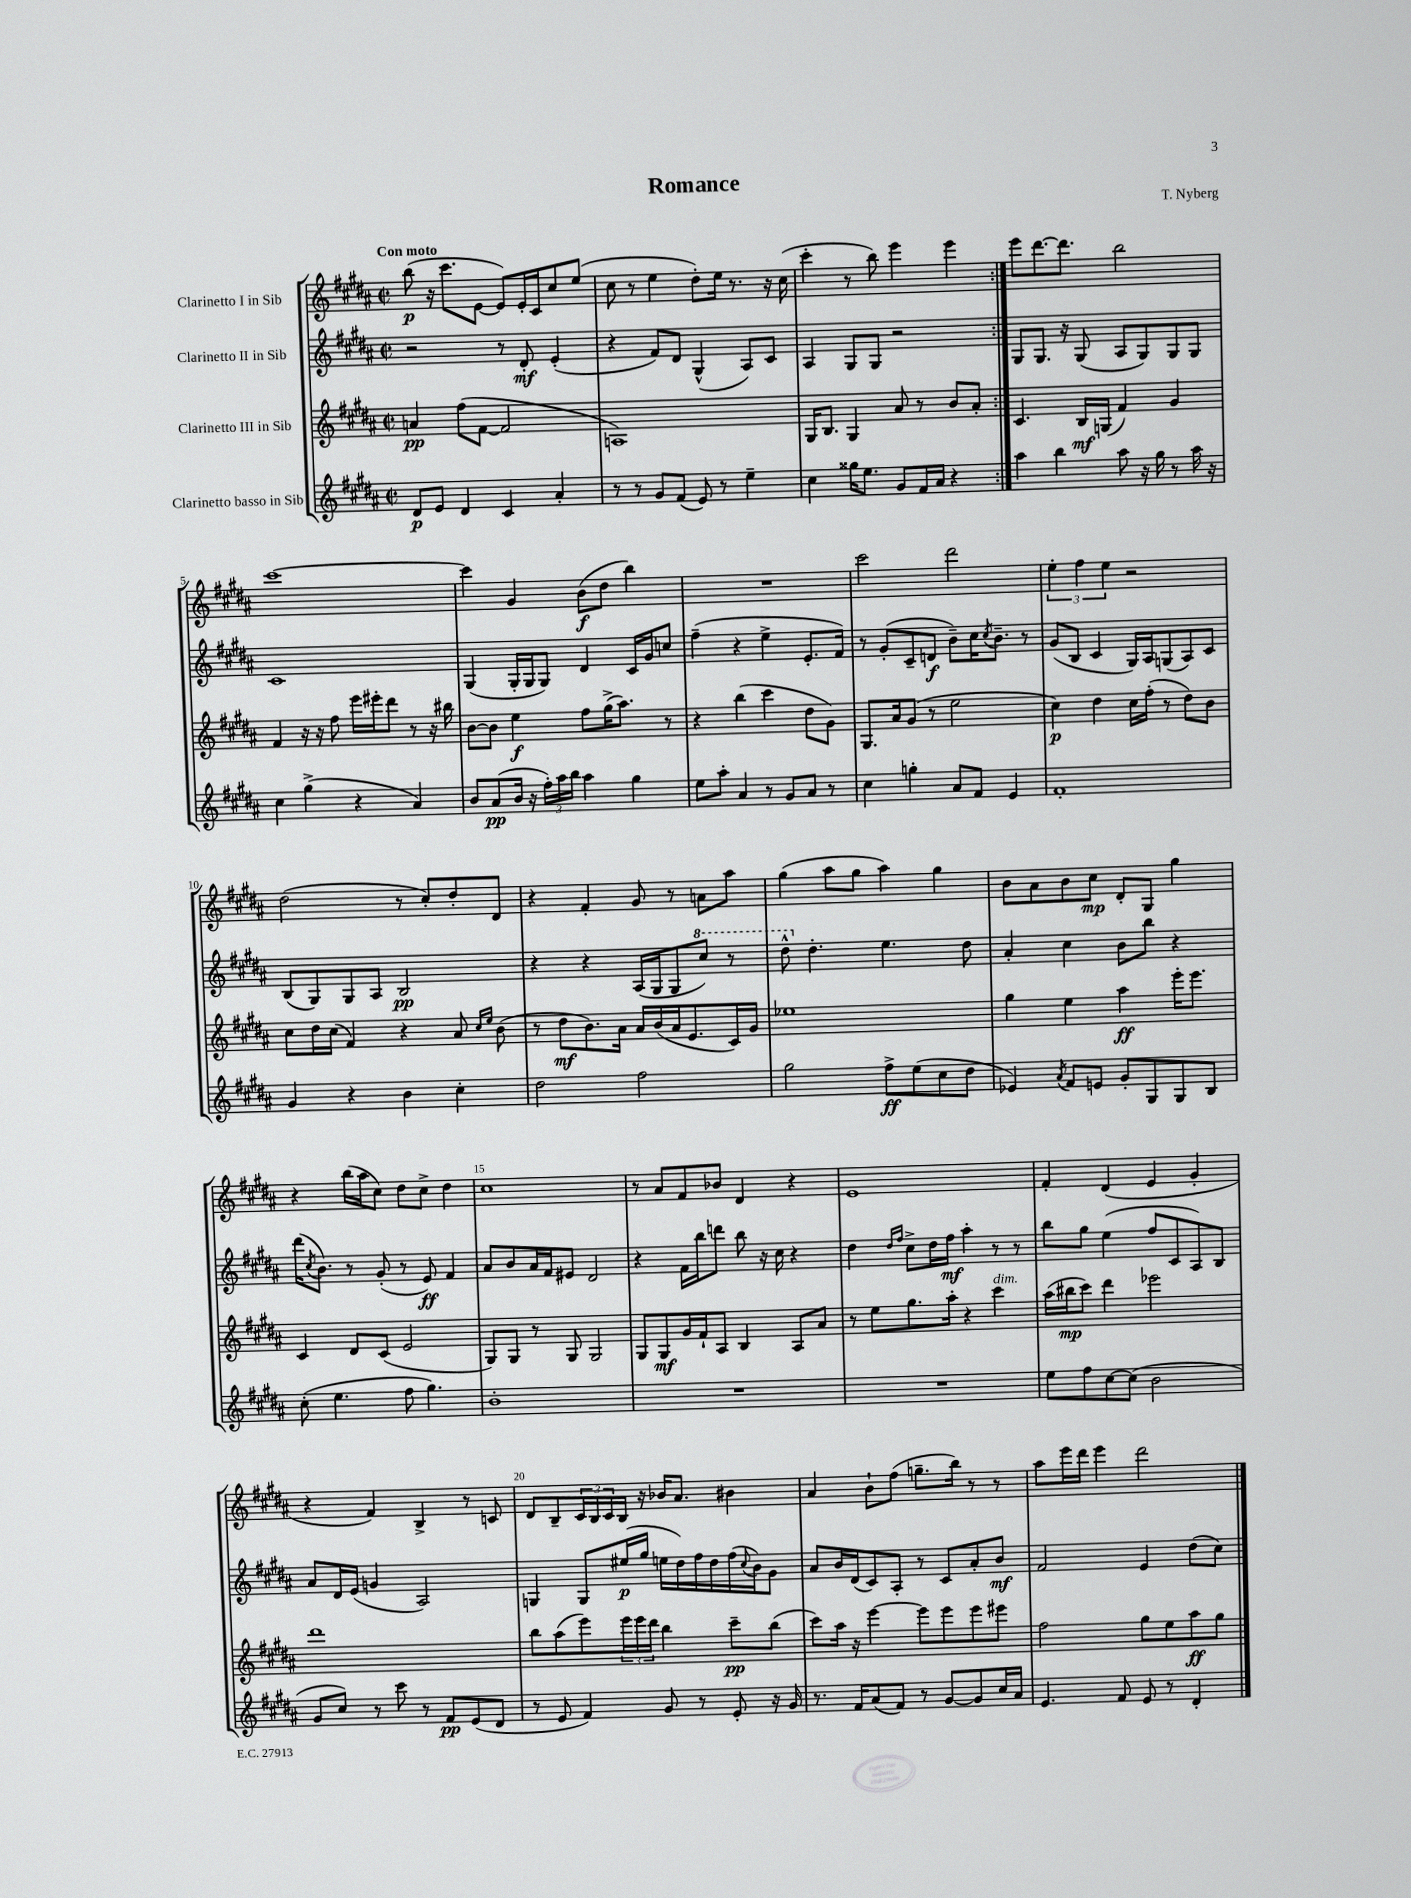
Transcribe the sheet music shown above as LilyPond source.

\header { title = "Romance" composer = "T. Nyberg" }
<<
\new StaffGroup <<
\new Staff = "s0" \with { instrumentName = "Clarinetto I in Sib" } {
    \clef treble \key b \major \defaultTimeSignature \time 2/2 \tempo "Con moto"
    \repeat volta 2 { b''8\p( r16 cis'''8. e'8~ e'8) e'16-. cis'16 cis''8 e''8( |
    cis''8 r8 e''4 dis''8-.) e''16 r8. r16 cis''16( |
    cis'''4-. r8 b''8) e'''4 e'''4 | }
    e'''8 dis'''8.~ dis'''8. b''2 |
    cis'''1~ |
    cis'''4 gis'4 b'8\f( dis''8 b''4) |
    R1 |
    cis'''2 dis'''2 |
    \tuplet 3/2 { e''4-. fis''4 e''4 } r2 |
    dis''2( r8 cis''8-.) dis''8-. dis'8 |
    r4 fis'4-. gis'8 r8 a'8 ais''8 |
    gis''4( ais''8 gis''8 ais''4) gis''4 |
    b'8 ais'8 b'8 cis''8\mp dis'8-. gis8 gis''4 |
    r4 b''16( ais''16 cis''8) dis''8 cis''8-> dis''4 |
    cis''1 |
    r8 ais'8 fis'8 bes'8 dis'4 r4 |
    e'1 |
    fis'4-. dis'4( e'4 gis'4-. |
    r4 fis'4) b4-> r8 c'8 |
    dis'8 b8-- \tuplet 3/2 { cis'16 b16 cis'16 } b16 r16 bes'16 ais'8. bis'4 |
    ais'4 b'8-! fis''8( g''8.-- b''16) r8 r8 |
    ais''8 e'''16 dis'''16 e'''4 dis'''2 \bar "|." |
}
\new Staff = "s1" \with { instrumentName = "Clarinetto II in Sib" } {
    \clef treble \key b \major \defaultTimeSignature \time 2/2
    \repeat volta 2 { r2 r8 dis'8-.\mf e'4-.( |
    r4 fis'8) dis'8 gis4-^( ais8) cis'8 |
    ais4 gis8 gis8 r2 | }
    gis8 gis8. r16 gis8( ais8 gis8) gis8 gis8 |
    cis'1 |
    gis4( gis16-. gis16 gis8) dis'4 cis'16 gis'16 c''8 |
    fis''4--( r4 e''4-> e'8.-. fis'16) |
    r8 gis'8-.( cis'8-- d'8\f b'8--) cis''16 \acciaccatura { cis''8 } b'8.-- r8 |
    gis'8( b8 cis'4 gis16) ais16 g8( ais8) cis'8 |
    b8( gis8) gis8 ais8 b2\pp |
    r4 r4 ais16( gis16 gis8 \ottava #1 cis'''8) r8 |
    dis'''8-^ \ottava #0 dis''4.-. e''4. dis''8 |
    ais'4-. cis''4 b'8 b''8 r4 |
    dis'''16( \acciaccatura { cis''8 } b'8.) r8 gis'8-.( r8 e'8\ff) fis'4 |
    ais'8 b'8 ais'16 fis'16 eis'8 dis'2 |
    r4 fis'16 b''16 d'''8 b''8 r16 cis''16 r4 |
    dis''4 \grace { dis''16 fis''16 } cis''8-> dis''16 fis''16\mf ais''4-. r8 r8 |
    b''8 gis''8 e''4( fis''8 cis'8 ais8) b8 |
    ais'8 dis'16 e'16( g'4 ais2) |
    g4 g8 eis''16\p( gis''16 e''16 dis''16) fis''16 dis''16 fis''16( \appoggiatura { cis''8 } b'16) gis'8 |
    ais'8 b'16 dis'16( cis'8) ais8-. r8 cis'8 ais'8-. b'8\mf |
    fis'2 e'4 dis''8( cis''8) \bar "|." |
}
\new Staff = "s2" \with { instrumentName = "Clarinetto III in Sib" } {
    \clef treble \key b \major \defaultTimeSignature \time 2/2
    \repeat volta 2 { a'4\pp fis''8( fis'8~ fis'2 |
    a1) |
    gis16 b8. gis4 ais'8 r8 b'8 ais'8-. | }
    cis'4. b16\mf g16( fis'4) gis'4 |
    fis'4 r16 r16 fis''8 e'''16 eis'''16-. dis'''8 r8 r16 bis''16 |
    b'8~ b'8 e''4\f fis''8 gis''16->( ais''8.) r8 |
    r4 b''4( cis'''4 dis''8 gis'8) |
    gis8. ais'16 gis'8( r8 e''2 |
    cis''4\p) dis''4 cis''16 fis''16-.( r8 dis''8) b'8 |
    cis''8 dis''16 cis''16( fis'4) r4 ais'8 \grace { cis''16 e''16 } b'8( |
    r8 dis''8\mf b'8.) ais'16 ais'16 b'16( ais'16 e'8. cis'16) gis'16 |
    ees''1 |
    gis''4 e''4 ais''4\ff e'''16-. e'''8. |
    cis'4 dis'8 cis'8( e'2 |
    gis8) gis8 r8 gis8 gis2 |
    gis8 gis8\mf gis'16 fis'16-! ais8 b4 ais8 ais'8 |
    r8 e''8 gis''8. ais''16-. r4 cis'''4^\markup { \italic "dim." } |
    ais''16( bis''16\mp cis'''8) dis'''4 ees'''2 |
    dis'''1 |
    b''8 ais''8( e'''8) \tuplet 3/2 { e'''16 e'''16 dis'''16 } b''4 cis'''8--\pp b''8( |
    cis'''8) ais''16 r16 e'''4~ e'''8 e'''8 e'''8 eis'''8 |
    fis''2 gis''8 e''8 ais''8\ff gis''8 \bar "|." |
}
\new Staff = "s3" \with { instrumentName = "Clarinetto basso in Sib" } {
    \clef treble \key b \major \defaultTimeSignature \time 2/2
    \repeat volta 2 { dis'8\p e'8 dis'4 cis'4 ais'4-. |
    r8 r8 gis'8 fis'8( e'8) r8 e''4-- |
    cis''4 gisis''16 e''8. gis'8 fis'16 ais'16 r4 | }
    ais''4 b''4 ais''8 r16 gis''16 r8 ais''16 r16 |
    cis''4 gis''4->( r4 ais'4) |
    b'8 ais'8\pp( b'16 r16 \tuplet 3/2 { fis''16-.) ais''16 b''16 } ais''4 gis''4 |
    e''8 ais''8-. ais'4 r8 gis'8 ais'8 r8 |
    cis''4 g''4-. ais'8 fis'8 e'4 |
    fis'1-. |
    gis'4 r4 b'4 cis''4-. |
    dis''2 fis''2 |
    gis''2 fis''8->\ff e''8( cis''8 dis''8 |
    ees'4) \acciaccatura { ais'8 } fis'8 e'8 gis'8-. gis8 gis8 b8 |
    cis''8-.( e''4. fis''8 gis''4.) |
    b'1-. |
    R1 |
    R1 |
    e''8 fis''8 cis''8~ cis''8( b'2 |
    gis'8 cis''8) r8 cis'''8 r8 fis'8\pp e'8( dis'8 |
    r8 e'8 fis'4) gis'8 r8 e'8-. r16 gis'16 |
    r8. fis'16 ais'8( fis'8) r8 gis'8~ gis'8 cis''16 ais'16 |
    e'4. fis'8 e'8 r8 dis'4-. \bar "|." |
}
>>
>>
\layout { \context { \Score \override BarNumber.break-visibility = ##(#f #t #t) barNumberVisibility = #(every-nth-bar-number-visible 5) } }
